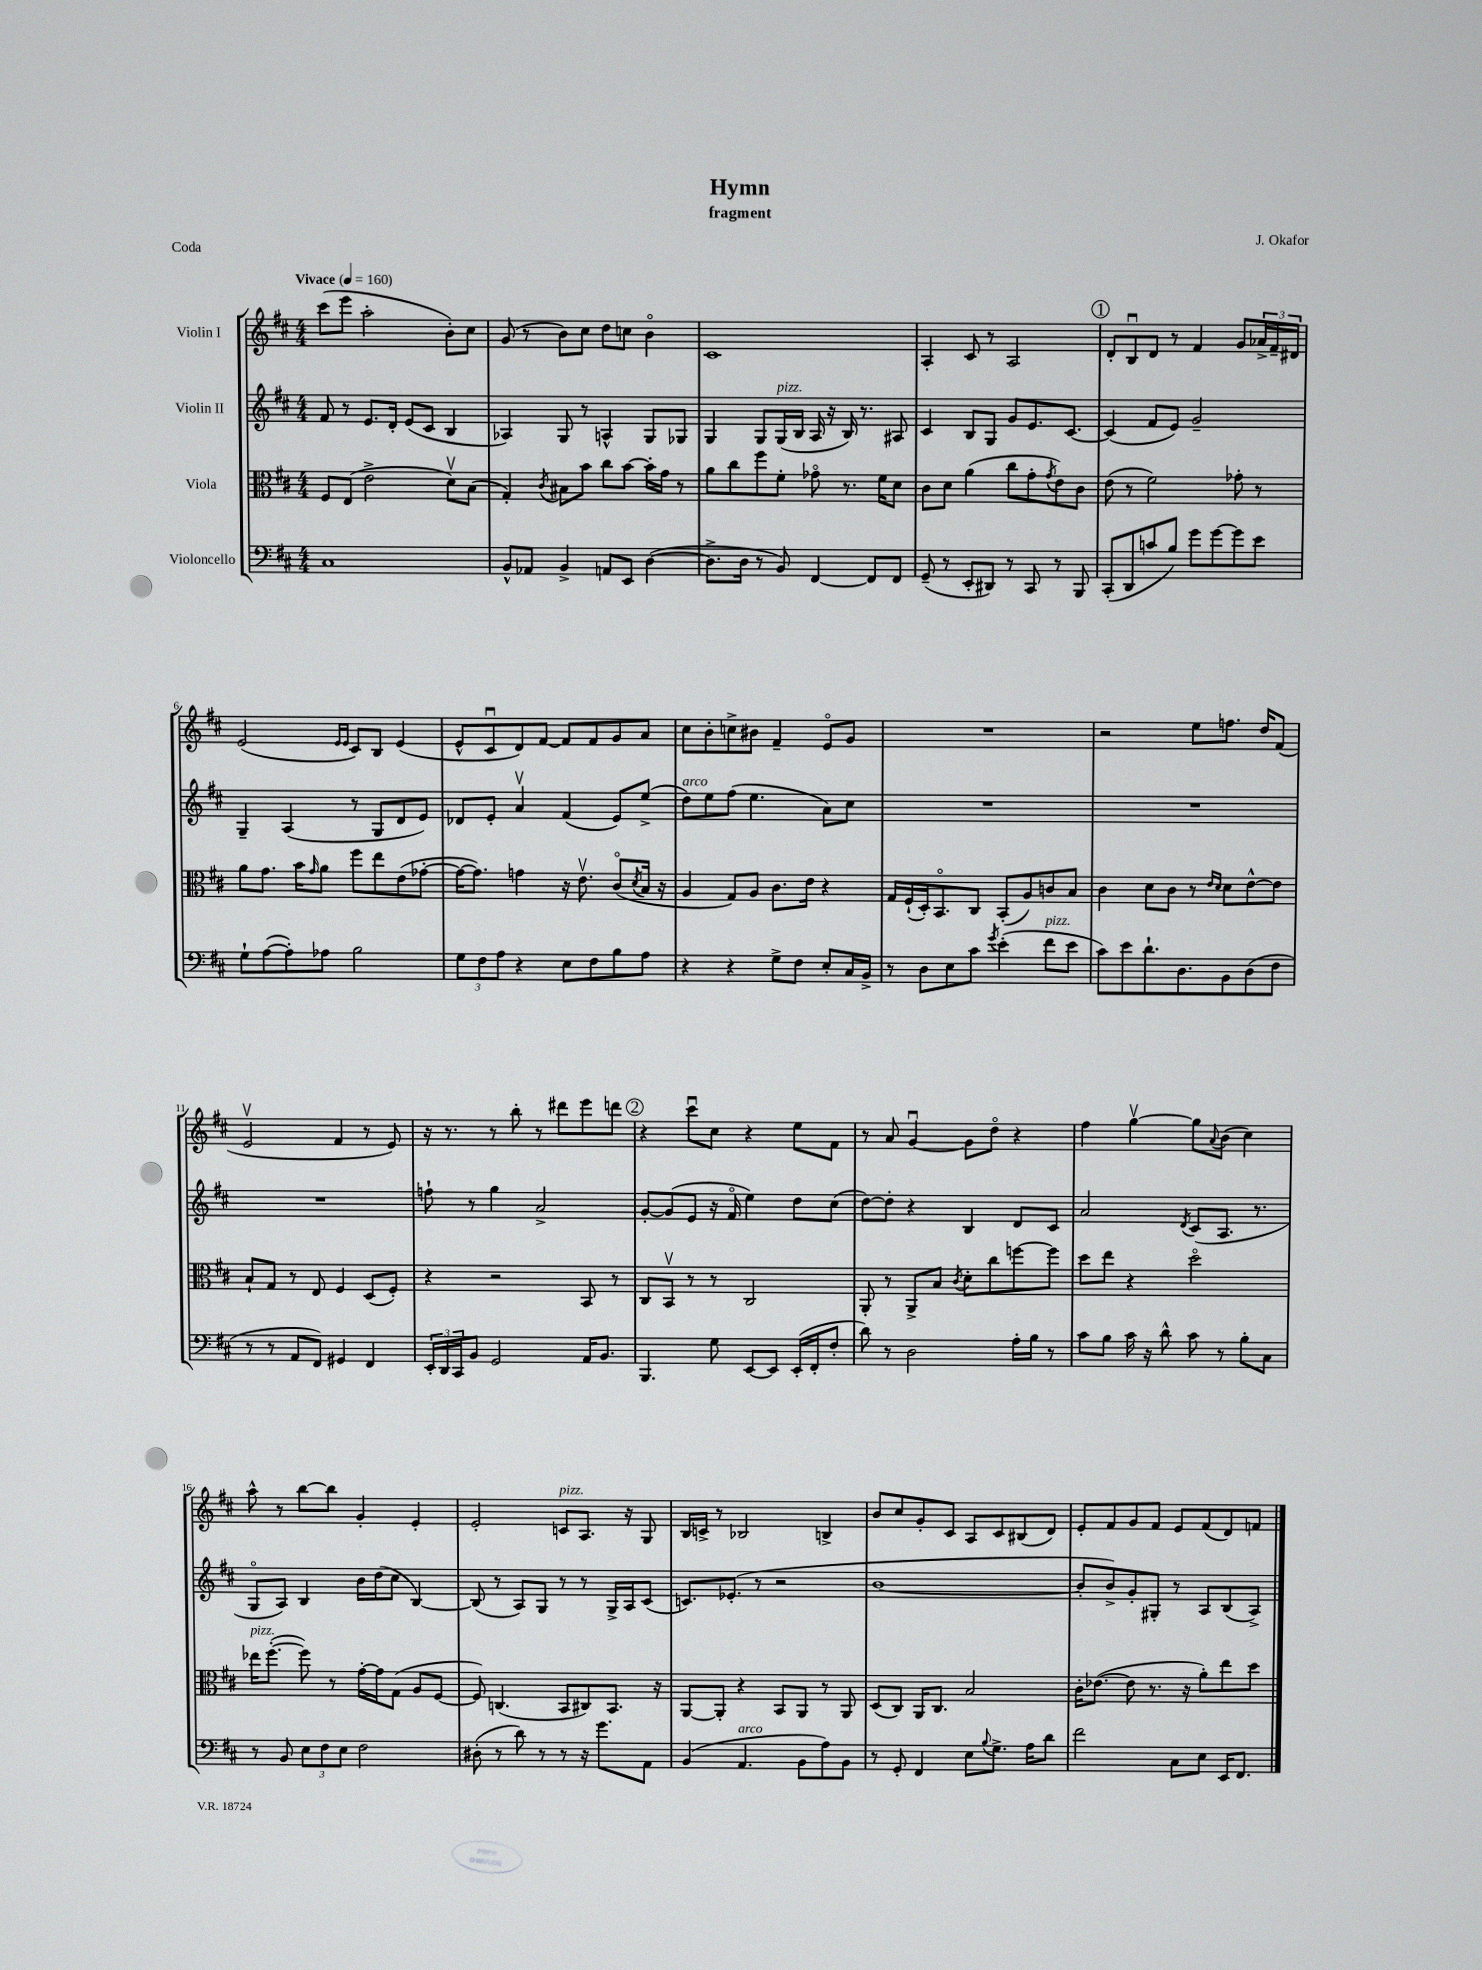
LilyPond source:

\header { title = "Hymn" composer = "J. Okafor" subtitle = "fragment" piece = "Coda" }
<<
\new StaffGroup <<
\new Staff = "s0" \with { instrumentName = "Violin I" } {
    \clef treble \key d \major \numericTimeSignature \time 4/4 \tempo "Vivace" 4 = 160
    cis'''8( e'''8 a''2-. b'8-.) cis''8 |
    g'8( r8 b'8) cis''8 d''8 c''8 b'4\flageolet |
    cis'1 |
    a4-. cis'8 r8 a2 |
    \mark \markup { \circle "1" } d'8-. b8\downbow d'8 r8 fis'4 g'8 \tuplet 3/2 { aes'16-> fis'16-- dis'16 } |
    e'2( \grace { e'16 e'16 } cis'8) b8 e'4( |
    e'8-^ cis'8\downbow d'8) fis'8~ fis'8 fis'8 g'8 a'8 |
    cis''8 b'8-. c''8-> bis'8 fis'4-- e'8\flageolet g'8 |
    R1 |
    r2 e''8 f''8. d''16 fis'8( |
    e'2\upbow fis'4 r8 e'8) |
    r16 r8. r8 b''8-. r8 dis'''8 e'''8 d'''8 |
    \mark \markup { \circle "2" } r4 cis'''8\downbow cis''8 r4 e''8 fis'8 |
    r8 a'8 g'4~\downbow g'8 d''8\flageolet r4 |
    fis''4 g''4~\upbow g''8 \appoggiatura { a'8 } b'8( cis''4) |
    a''8-^ r8 b''8~ b''8 g'4-. e'4-. |
    e'2-. c'8^\markup { \italic "pizz." } a8. r16 g8 |
    b16 c'16-> r8 bes2 b4-> |
    b'8 cis''8 g'8-. cis'8 a8 cis'8 bis8( d'8) |
    e'8-. fis'8 g'8 fis'8 e'8 fis'8( d'8) f'8 \bar "|." |
}
\new Staff = "s1" \with { instrumentName = "Violin II" } {
    \clef treble \key d \major \numericTimeSignature \time 4/4
    fis'8 r8 e'8. d'16-. e'8( cis'8 b4 |
    aes4) g8 r8 a4-^ g8 ges8 |
    g4 g8 g16^\markup { \italic "pizz." }( b16 a16 r16 b16) r8. ais8 |
    cis'4 b8 g8 g'8 e'8. cis'8.~ |
    \mark \markup { \circle "1" } cis'4( fis'8 e'8) g'2-- |
    g4-- a4( r8 g8 d'8 e'8) |
    des'8 e'8-. a'4\upbow fis'4( e'8) e''8->( |
    d''8^\markup { \italic "arco" }) e''8 fis''8( e''4. a'8) cis''8 |
    R1 |
    R1 |
    R1 |
    f''8-! r8 g''4 a'2-> |
    \mark \markup { \circle "2" } g'8~-. g'8( e'8 r16 fis'16\flageolet e''4) d''8 cis''8( |
    d''8~) d''8-. r4 b4 d'8 cis'8 |
    a'2 \acciaccatura { d'8 } cis'8( a8. r8. |
    g8\flageolet a8) b4 b'16 d''16( cis''8 b4~) |
    b8( r8 a8) g8 r8 r8 g16-> a16 cis'8( |
    c'8.) ees'8.-.( r8 r2 |
    b'1~ |
    b'8-. b'8->) g'8-. gis8-. r8 a8 b8( a8->) \bar "|." |
}
\new Staff = "s2" \with { instrumentName = "Viola" } {
    \clef alto \key d \major \numericTimeSignature \time 4/4
    fis8 e8( e'2-> d'8\upbow) b8( |
    g4-.) \acciaccatura { cis'8 } bis8 b'8 cis''8 b'8~ b'16-. g'16 r8 |
    a'8 cis''8 fis''8 fis'8-. ges'8\flageolet r8. fis'16 d'8 |
    cis'8 d'8 a'4( cis''8 g'8-. \acciaccatura { g'8 } e'8) cis'8 |
    \mark \markup { \circle "1" } e'8( r8 fis'2) ges'8-. r8 |
    a'8 g'8. b'16 \grace { g'16 } a'8 fis''8 e''8 e'8( ges'8~-. |
    ges'16~ ges'8.) g'4 r16 e'8.\upbow cis'8\flageolet( \acciaccatura { d'8 } b16 r16 |
    a4 g8) a8 cis'8. e'16 r4 |
    g16 fis16-!( d16-.) b,8.\flageolet cis8 b,8-.( a8) c'8 b8 |
    cis'4 d'8 cis'8 r8 \grace { e'16 d'16 } d'8 e'8~-^ e'8 |
    b8-! g8 r8 e8 fis4 d8( fis8-.) |
    r4 r2 b,8 r8 |
    \mark \markup { \circle "2" } cis8 b,8\upbow r8 r8 cis2 |
    a,8-. r8 a,8-> b8 \acciaccatura { cis'8 } d'8-. cis''8 f''8~ f''8 |
    d''8 e''8 r4 d''2\flageolet |
    ees''16^\markup { \italic "pizz." } fis''8.~-.( fis''8) r8 g'16~-. g'16 g8( a8 fis8~ |
    fis8) c4.( b,8 cis8) b,8. r16 |
    a,8~ a,8-. r4 b,8 a,8 r8 a,8 |
    d8( cis8) a,16 cis8. b2 |
    cis'16-. ees'8.~( ees'8 r8. r16 a'8-.) e''8 d''8 \bar "|." |
}
\new Staff = "s3" \with { instrumentName = "Violoncello" } {
    \clef bass \key d \major \numericTimeSignature \time 4/4
    cis1 |
    b,8-^ aes,8 b,4-> a,8 e,8 d4~( |
    d8.-> d16 r8 b,8) fis,4~ fis,8 fis,8 |
    g,8--( r8 e,8-. dis,8) r8 cis,8 r8 b,,8 |
    \mark \markup { \circle "1" } cis,8-.( d,8 c'8 b8) g'8 g'8~ g'8 e'8 |
    g8-! a8~( a8-.) aes8 b2 |
    \tuplet 3/2 { g8 fis8 a8 } r4 e8 fis8 b8 a8 |
    r4 r4 g8-> fis8 e8-. cis16 b,16-> |
    r8 d8 e8 cis'8 \acciaccatura { g'8 } e'4-.( fis'8^\markup { \italic "pizz." } e'8 |
    cis'8) e'8 d'8.-! d8. b,8 d8( fis8 |
    r8 r8 a,8 fis,8) gis,4 fis,4 |
    \tuplet 3/2 { e,16-. d,16 cis,16 } b,8 g,2 a,16 b,8. |
    \mark \markup { \circle "2" } b,,4. g8 e,8~ e,8 e,16-.( fis,16-. fis8-. |
    d'8) r8 d2 a16-. b16 r8 |
    cis'8 b8 cis'16 r16 d'8-^ cis'8 r8 b8-. cis8 |
    r8 b,8 \tuplet 3/2 { e8 fis8 e8 } fis2 |
    dis8-.( r8 d'8) r8 r8 r16 g'8. a,8 |
    b,4( a,4.^\markup { \italic "arco" } b,8 a8) b,8 |
    r8 g,8-. fis,4 e8 \appoggiatura { b8 } g8.-> a16 d'8 |
    fis'2 cis8 e8 e,16 fis,8. \bar "|." |
}
>>
>>
